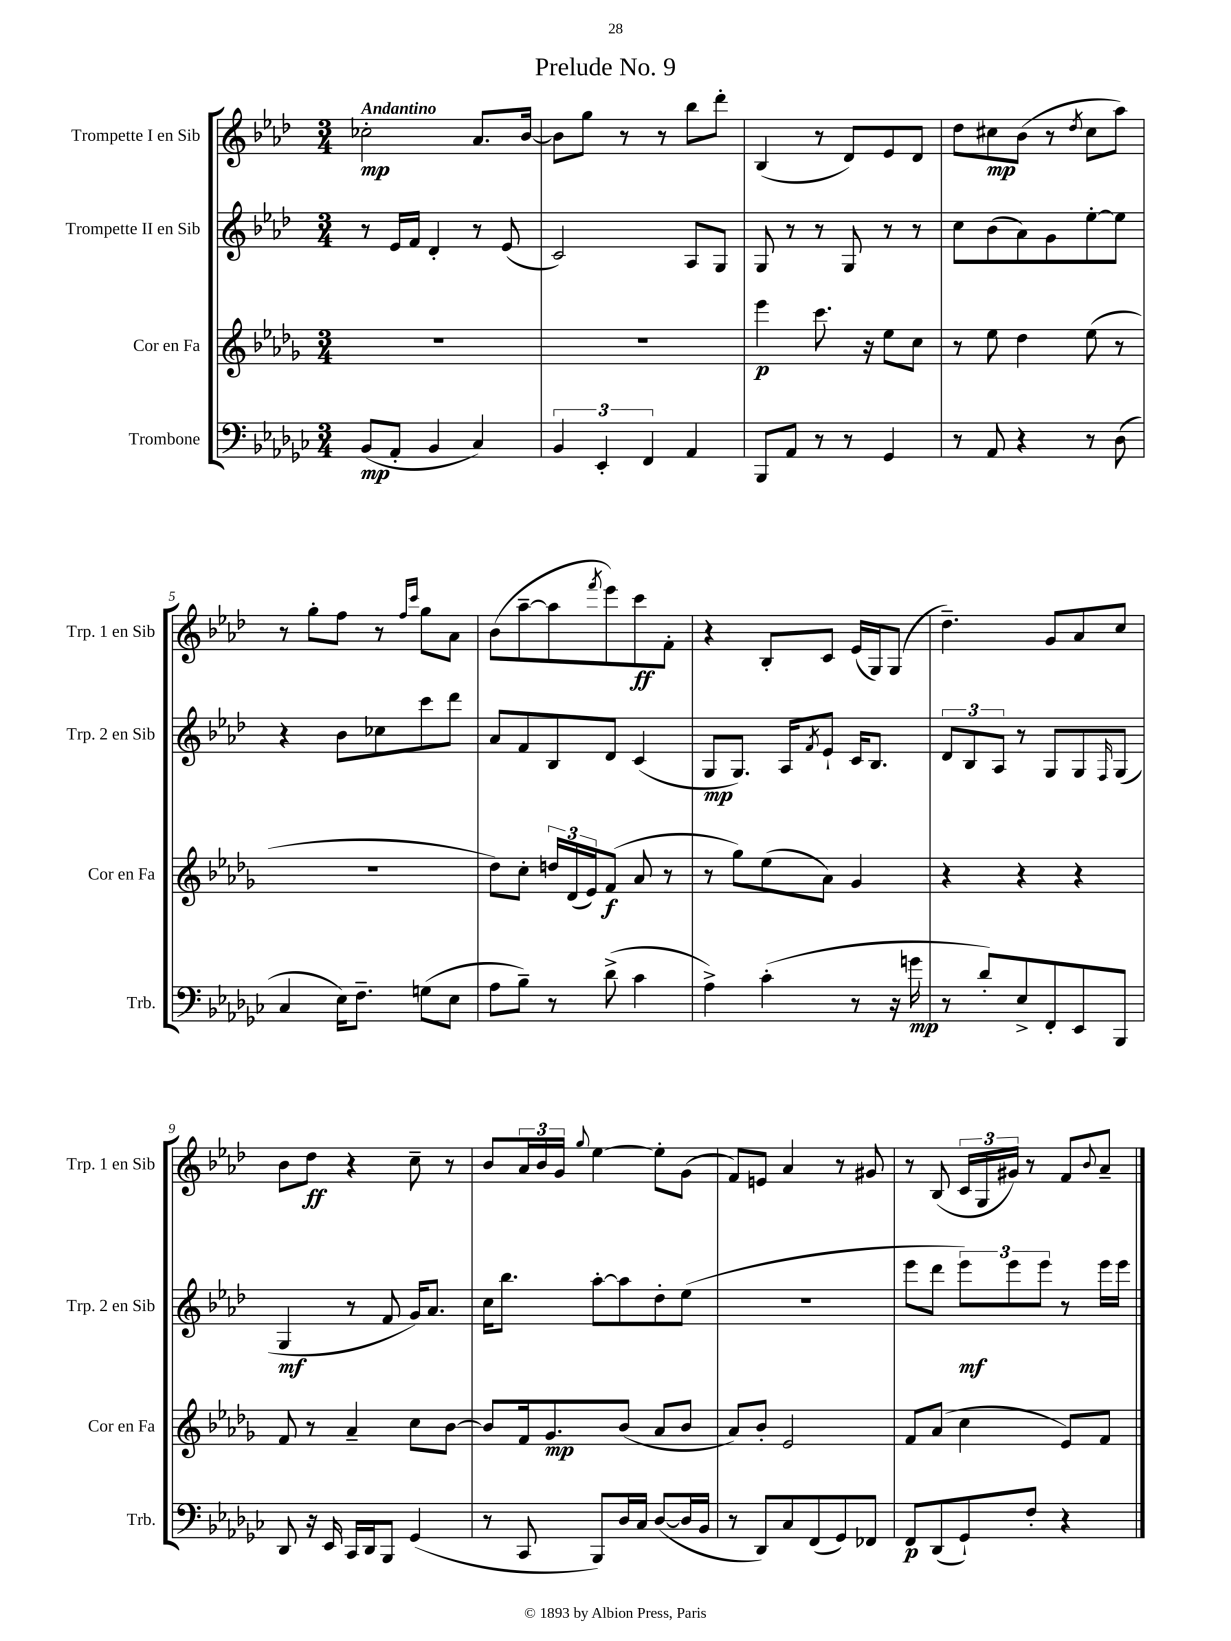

**kern	**kern	**kern	**kern
*staff4	*staff3	*staff2	*staff1
*clefF4	*clefG2	*clefG2	*clefG2
*k[b-e-a-d-g-c-]	*k[b-e-a-d-g-]	*k[b-e-a-d-]	*k[b-e-a-d-]
*M3/4	*M3/4	*M3/4	*M3/4
(8BB-	2.r	8r	2cc-'
8AA-'	.	16e-	.
.	.	16f	.
4BB-	.	4d-'	.
4C-)	.	8r	8.a-
.	.	(8e-	.
.	.	.	[16b-
=	=	=	=
6BB-	2.r	2c)	8b-]
.	.	.	8gg
6EE-'	.	.	.
.	.	.	8r
6FF	.	.	.
.	.	.	8r
4AA-	.	8A-	8bb-
.	.	8G	8ddd-'
=	=	=	=
8BBB-	4eee-	8G	(4B-
8AA-	.	8r	.
8r	8.ccc	8r	8r
8r	.	8G	8d-)
.	16r	.	.
4GG-	8ee-	8r	8e-
.	8cc	8r	8d-
=	=	=	=
8r	8r	8cc	8dd-
8AA-	8ee-	(8b-	8cc#
4r	4dd-	8a-)	(8b-
.	.	8g	8r
.	.	.	8qdd-
8r	(8ee-	[8ee-'	8cc#
(8D-	8r	8ee-]	8aa-)
=	=	=	=
4C-	2.r	4r	8r
.	.	.	8gg'
16E-)	.	8b-	8ff
8.F~	.	.	.
.	.	8cc-	8r
.	.	.	16qqff
.	.	.	16qqccc
(8G	.	8ccc	8gg
8E-	.	8ddd-	8a-
=	=	=	=
8A-	8dd-)	8a-	(8b-
8B-~)	8cc'	8f	[8aa-~
8r	24dd	8B-	8aa-]
.	(24d-	.	.
.	24e-)	.	.
.	.	.	8qfff
(8d-^	(8f	8d-	8eee-)
4c-	8a-	(4c	8ccc
.	8r	.	8f'
=	=	=	=
4A-^)	8r	8G	4r
.	8gg-)	8.G)	.
(4c-'	(8ee-	.	8B-'
.	.	16A-	.
.	.	8qf	.
.	8a-)	8e-`	8c
8r	4g-	16c	(16e-
.	.	8.B-	16G)
16r	.	.	(8G
16g	.	.	.
=	=	=	=
8r	4r	12d-	4.dd-~)
.	.	12B-	.
8d-')	.	.	.
.	.	12A-	.
8E-^	4r	8r	.
8FF'	.	8G	8g
8EE-	4r	8G	8a-
.	.	16qqF	.
8BBB-	.	(8G	8cc
=	=	=	=
8DD-	8f	4G	8b-
16r	8r	.	8dd-
16EE-	.	.	.
16CC-	4a-~	8r	4r
16DD-	.	.	.
8BBB-	.	8f	.
(4GG-	8cc	16g)	8cc~
.	.	8.a-	.
.	[8b-	.	8r
=	=	=	=
8r	8b-]	16cc	8b-
.	.	8.bb-	.
8CC-	16f	.	24a-
.	.	.	24b-
.	8.g-	.	.
.	.	.	24g
.	.	.	8qqgg
8BBB-)	.	[8aa-'	[4ee-
16D-	(8b-	8aa-]	.
16C-	.	.	.
([8D-	8a-	8dd-'	8ee-']
16D-]	8b-	(8ee-	(8g
16BB-	.	.	.
=	=	=	=
8r	8a-)	2.r	8f)
8DD-)	8b-'	.	8e
8C-	2e-	.	4a-
(8FF	.	.	.
8GG-)	.	.	8r
8FF-	.	.	8g#
=	=	=	=
8FF	8f	8eee-	8r
(8DD-	(8a-	8ddd-	(8B-
8GG-`)	4cc	12eee-)	24c
.	.	.	24G
.	.	12eee-	24g#)
8F'	.	.	8r
.	.	12eee-	.
4r	8e-)	8r	8f
.	.	.	8qqb-
.	8f	16eee-	8a-~
.	.	16eee-	.
==	==	==	==
*-	*-	*-	*-
